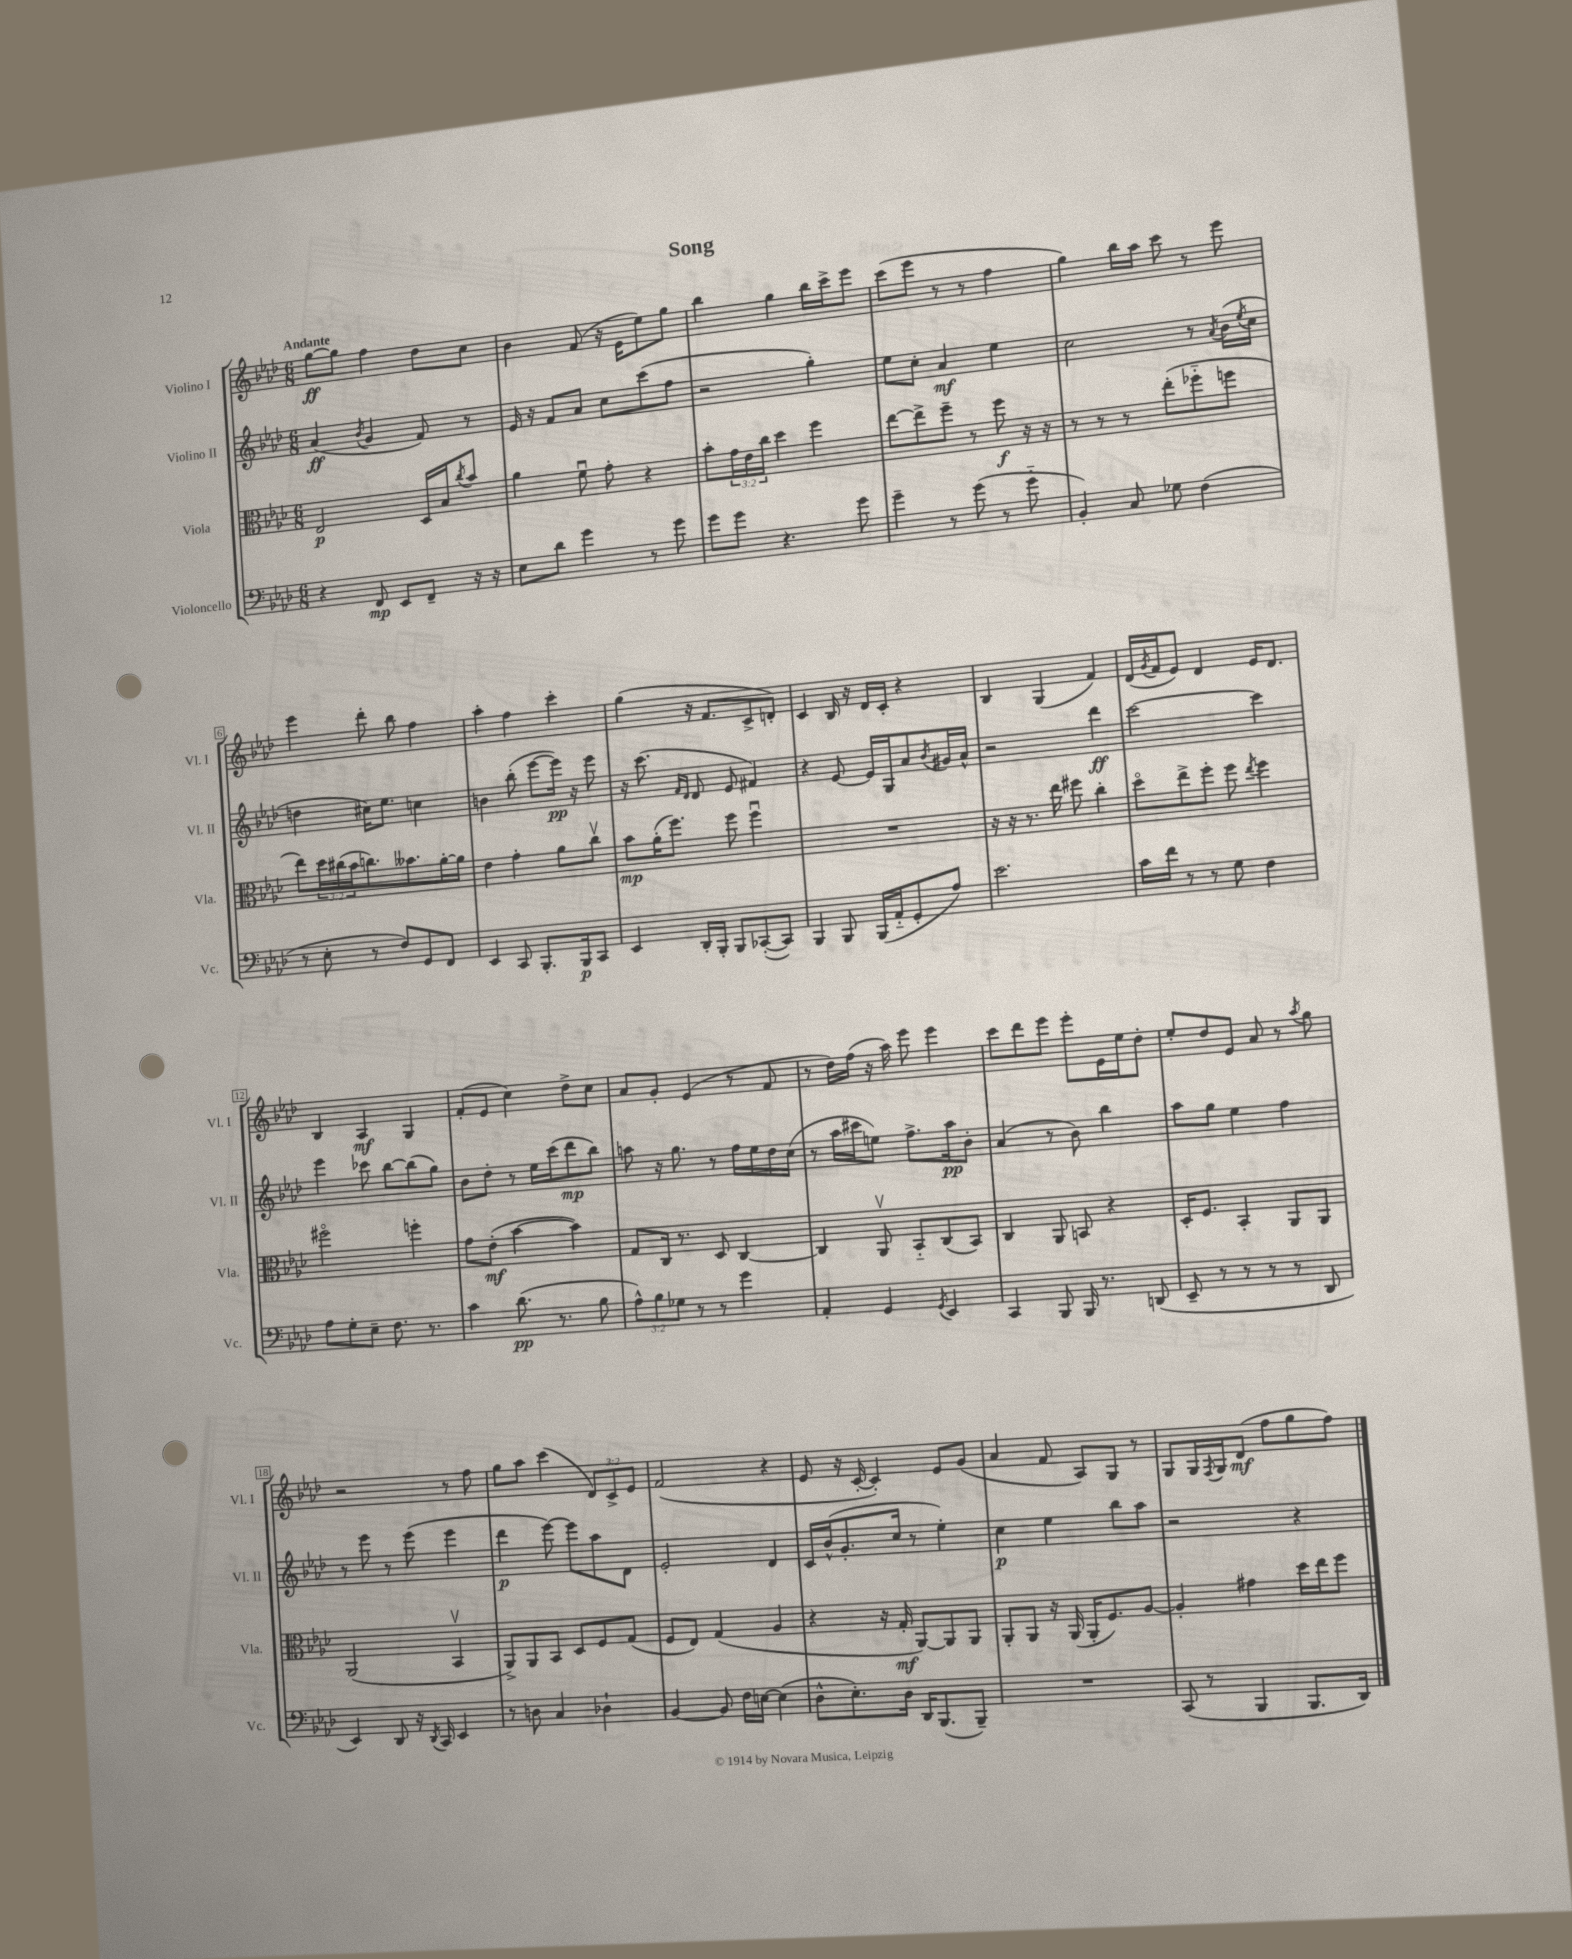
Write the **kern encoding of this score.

**kern	**dynam	**kern	**dynam	**kern	**dynam	**kern	**dynam
*part4	*part4	*part3	*part3	*part2	*part2	*part1	*part1
*staff4	*staff4	*staff3	*staff3	*staff2	*staff2	*staff1	*staff1
*I"Violoncello	*	*I"Viola	*	*I"Violino II	*	*I"Violino I	*
*I'Vc.	*	*I'Vla.	*	*I'Vl. II	*	*I'Vl. I	*
*clefF4	*	*clefC3	*	*clefG2	*	*clefG2	*
*k[b-e-a-d-]	*	*k[b-e-a-d-]	*	*k[b-e-a-d-]	*	*k[b-e-a-d-]	*
*M6/8	*	*M6/8	*	*M6/8	*	*M6/8	*
=1	=1	=1	=1	=1	=1	=1	=1
!	!	!	!	!	!	!LO:TX:a:B:t=Andante	!
4r	.	2E-/	p	(4a-/	ff	[8gg\L	ff
.	.	.	.	.	.	8gg\J]	.
.	.	.	.	8qb-/	.	.	.
8FF/	mp	.	.	4g/	.	4ff\	.
8EE-/L	.	.	.	.	.	.	.
8FF~/J	.	16D-/LL	.	8f/)	.	8dd-\L	.
.	.	16B-/J	.	.	.	.	.
.	.	8qcc/	.	.	.	.	.
16r	.	8b-/J	.	8r	.	8cc\J	.
16r	.	.	.	.	.	.	.
=2	=2	=2	=2	=2	=2	=2	=2
8E-\L	.	4a-\	.	16e-/	.	4b-\	.
.	.	.	.	16r	.	.	.
8d-\J	.	.	.	8f/L	.	.	.
4g\	.	8fu\	.	8a-/J	.	(8f/	.
.	.	8g'\	.	8cc\L	.	16r	.
.	.	.	.	.	.	16e-\KL	.
8r	.	4r	.	(8ccc\	.	8ee-\)	.
8g\	.	.	.	8ff\J	.	8gg\J	.
=3	=3	=3	=3	=3	=3	=3	=3
8g\L	.	8b-'\L	.	2r	.	4bb-\	.
8g\J	.	24g\L	.	.	.	.	.
.	.	24e-\	.	.	.	.	.
.	.	24cc\JJ	.	.	.	.	.
4.r	.	4dd-\	.	.	.	4gg\	.
.	.	4ff\	.	4gg'\)	.	16bb-\LL	.
.	.	.	.	.	.	16ccc^\J	.
8g\	.	.	.	.	.	8eee-\J	.
=4	=4	=4	=4	=4	=4	=4	=4
4g~\	.	[8ee-\L	.	8ee-\L	.	(8ccc\L	.
.	.	8ee-^\]	.	8cc'\J	.	8eee-\J	.
8r	.	8ff~\J	.	4a-/	mf	8r	.
(8g\	.	8r	.	.	.	8r	.
8r	.	8ff\	f	4ee-\	.	4ff\	.
8g\	.	16r	.	.	.	.	.
.	.	16r	.	.	.	.	.
=5	=5	=5	=5	=5	=5	=5	=5
4BB-'/)	.	8r	.	2cc\	.	4gg\)	.
.	.	8r	.	.	.	.	.
8C/	.	8r	.	.	.	16bb-\LL	.
.	.	.	.	.	.	16aa-\JJ	.
8G-X\	.	(8ee-'\L	.	.	.	8ccc\	.
(4F\	.	8ff-X\	.	8r	.	8r	.
.	.	.	.	8qa-/	.	.	.
.	.	8ffn\J	.	(16b-\LL	.	8eee-\	.
.	.	.	.	8qee-/	.	.	.
.	.	.	.	16cc\JJ	.	.	.
!!LO:LB:g=z
=6	=6	=6	=6	=6	=6	=6	=6
8r	.	8ee-\L)	.	4ddn\	.	4eee-\	.
8E-'\	.	24dd-\L	.	.	.	.	.
.	.	(24cc#X\	.	.	.	.	.
.	.	24b-\J	.	.	.	.	.
8r	.	8.ccn\)	.	16cc#X\KL)	.	8ddd-'\	.
.	.	.	.	8.ee-\J	.	.	.
8F/L)	.	.	.	.	.	8bb-\	.
.	.	8.b--X\	.	.	.	.	.
8GG/	.	.	.	4ccn\	.	4ff\	.
8FF/J	.	[16a-'\L	.	.	.	.	.
.	.	16a-\JJ]	.	.	.	.	.
=7	=7	=7	=7	=7	=7	=7	=7
4EE-/	.	4e-\	.	4bn\	.	4aa-'\	.
8CC/	.	4g'\	.	(8bb-'\	.	4ff\	.
8.BBB-'/L	.	.	.	[8eee-\L	.	.	.
.	.	8a-\L	.	16eee-\Jk])	pp	4ccc'\	.
16BBB-/k	p	.	.	16r	.	.	.
8CC/J	.	8ccv\J	.	8eee-\	.	.	.
=8	=8	=8	=8	=8	=8	=8	=8
4EE-/	.	8b-\L	mp	16r	.	(4gg\	.
.	.	.	.	(8.ccc\	.	.	.
.	.	(16a-'\K	.	.	.	.	.
.	.	8.ff\J)	.	.	.	.	.
.	.	.	.	16qqf/LL	.	.	.
.	.	.	.	16qqd-/JJ	.	.	.
16DD-'/LL	.	.	.	8d-/	.	16r	.
16BBB-'/JJ	.	.	.	.	.	8.f/L	.
8BBB-/L	.	8ff\	.	8e-/	.	.	.
([8CC-X'/	.	4ffu\	.	4f#X/)	.	8c^/	.
8CC-/J])	.	.	.	.	.	8dn'/J)	.
=9	=9	=9	=9	=9	=9	=9	=9
4BBB-/	.	2.r	.	4r	.	4c/	.
8BBB-/	.	.	.	[8e-/	.	16B-/	.
.	.	.	.	.	.	16r	.
(16BBB-/LL	.	.	.	16e-/LL]	.	16d-/LL	.
16AA-/J	.	.	.	16G/J	.	16c'/JJ	.
8GG'/	.	.	.	8a-/	.	4r	.
.	.	.	.	8qb-/	.	.	.
8A-/J)	.	.	.	16g#X/L	.	.	.
.	.	.	.	16a-^^/JJ	.	.	.
=10	=10	=10	=10	=10	=10	=10	=10
2.e-\	.	16r	.	2r	.	4B-/	.
.	.	16r	.	.	.	.	.
.	.	8.r	.	.	.	.	.
.	.	.	.	.	.	(4G/	.
.	.	16ee-\	.	.	.	.	.
.	.	8ff#X\	.	.	.	.	.
.	.	4cc'\	.	4ddd-\	ff	4f/)	.
=11	=11	=11	=11	=11	=11	=11	=11
16c\LL	.	8dd-\L	.	[2ccc\	.	(16d-/LL	.
.	.	.	.	.	.	8qg/	.
16f\JJ	.	.	.	.	.	16f/J	.
8r	.	8ee-^\	.	.	.	8e-/J)	.
8r	.	8ff'\J	.	.	.	4d-/	.
8G\	.	8ff\	.	.	.	.	.
.	.	8qee-/	.	.	.	.	.
4F\	.	4ff\	.	4ccc\]	.	16e-/KL	.
.	.	.	.	.	.	8.d-/J	.
!!LO:LB:g=z
=12	=12	=12	=12	=12	=12	=12	=12
8A-\L	.	2ff#X\	.	4eee-\	.	4B-/	.
8G'\	.	.	.	.	.	.	.
8E-~\J	.	.	.	8ccc-X\	.	4A-/	mf
8.F\	.	.	.	[8bb-\L	.	.	.
.	.	4ffn'\	.	(8bb-\]	.	4G/	.
8.r	.	.	.	.	.	.	.
.	.	.	.	8gg\J)	.	.	.
=13	=13	=13	=13	=13	=13	=13	=13
4c\	.	8g\L	.	8b-\L	.	(8f'/L	.
.	.	(8e-'\J	mf	8dd-'\J	.	8e-/J	.
(8.d-\	pp	[4b-\	.	8r	.	4cc\)	.
.	.	.	.	16ee-\LL	.	.	.
8.r	.	.	.	(16ccc\J	.	.	.
.	.	4b-\])	.	8ddd-\	mp	8dd-^\L	.
8B-\	.	.	.	8bb-\J)	.	8cc\J	.
=14	=14	=14	=14	=14	=14	=14	=14
12A-^^\L)	.	8G/L	.	8aan\	.	8a-/L	.
12B-\	.	.	.	.	.	.	.
.	.	16C/Jk	.	16r	.	8g'/J	.
12G-X\J	.	.	.	.	.	.	.
.	.	8.r	.	8.gg\	.	.	.
8r	.	.	.	.	.	(4e-/	.
8r	.	8D-/	.	8r	.	.	.
4g\	.	[4C/	.	16ff\LL	.	8r	.
.	.	.	.	16ee-\	.	.	.
.	.	.	.	16dd-\	.	8f/	.
.	.	.	.	(16cc\JJ	.	.	.
=15	=15	=15	=15	=15	=15	=15	=15
4AA-'/	.	4C/]	.	8r	.	8r	.
.	.	.	.	16aa-\LL	.	16dd-\LL)	.
.	.	.	.	16ccc#X\J	.	(16ff\JJ	.
4GG/	.	8AA-v/	.	8een\J)	.	16r	.
.	.	.	.	.	.	16aa-\)	.
.	.	8BB-/L	.	8.ff^\L	.	8eee-\	.
8qGG/	.	.	.	.	.	.	.
4EE-/	.	(8C/	.	.	.	4eee-\	.
.	.	.	.	16aa-\k	pp	.	.
.	.	8BB-/J)	.	8b-'\J	.	.	.
=16	=16	=16	=16	=16	=16	=16	=16
4CC/	.	4C/	.	(4a-/	.	8ccc\L	.
.	.	.	.	.	.	8ddd-\	.
8BBB-/	.	8AA-/	.	8r	.	8eee-\J	.
16BBB-/	.	8BBn/	.	8b-\)	.	8eee-'\L	.
8.r	.	.	.	.	.	.	.
.	.	4r	.	4bb-\	.	16e-\L	.
.	.	.	.	.	.	16ee-\J	.
(8DDn/	.	.	.	.	.	8dd-'\J	.
=17	=17	=17	=17	=17	=17	=17	=17
8EE-~/	.	16D-'/KL	.	8aa-\L	.	8ee-'/L	.
.	.	8.F/J	.	.	.	.	.
8r	.	.	.	8gg\J	.	8dd-/	.
8r	.	4BB-'/	.	4ee-\	.	8e-/J	.
8r	.	.	.	.	.	8a-/	.
8r	.	8AA-/L	.	4ff\	.	8r	.
.	.	.	.	.	.	8qaa-/	.
8DD-/	.	8AA-/J	.	.	.	8gg\	.
!!LO:LB:g=z
=18	=18	=18	=18	=18	=18	=18	=18
4EE-/)	.	(2AA-/	.	8r	.	2r	.
.	.	.	.	8eee-\	.	.	.
8DD-/	.	.	.	8r	.	.	.
16r	.	.	.	(8eee-\	.	.	.
8qDD-/	.	.	.	.	.	.	.
16CC/	.	.	.	.	.	.	.
4EE-/	.	4BB-v/	.	4eee-\	.	8r	.
.	.	.	.	.	.	8ff\	.
=19	=19	=19	=19	=19	=19	=19	=19
8r	.	8AA-^/L)	.	4ddd-\	p	8gg\L	.
8Dn\	.	8AA-/	.	.	.	8aa-\J	.
4C/	.	8BB-/J	.	[8eee-\)	.	(4ccc\	.
.	.	8D-/L	.	8eee-\L]	.	.	.
4D-X`\	.	8F/	.	8aa-\	.	12d-/L)	.
.	.	.	.	.	.	12c^/	.
.	.	(8G/J	.	8d-\J	.	.	.
.	.	.	.	.	.	12e-/J	.
=20	=20	=20	=20	=20	=20	=20	=20
[4BB-/	.	8F/L	.	2e-'/	.	(2f/	.
.	.	8E-/J)	.	.	.	.	.
8BB-/]	.	(4G/	.	.	.	.	.
16F\LL	.	.	.	.	.	.	.
[16En\JJ	.	.	.	.	.	.	.
(4E\]	.	4A-/	.	4d-/	.	4r	.
=21	=21	=21	=21	=21	=21	=21	=21
8D-^^\L	.	4r	.	16c/LL	.	8e-/	.
.	.	.	.	(16b-^^/J	.	.	.
8.E-'\)	.	.	.	8.g'/	.	16r	.
.	.	.	.	.	.	[16c'/	.
.	.	16r	.	.	.	4c'/])	.
16D-\Jk	.	16G'/	mf	16cc/Jk	.	.	.
16DD-/KL	.	[8AA-/L)	.	8r	.	.	.
(8.BBB-/	.	.	.	.	.	.	.
.	.	8AA-/]	.	4ee-'\)	.	8e-/L	.
8BBB-~/J)	.	8AA-/J	.	.	.	(8g/J	.
=22	=22	=22	=22	=22	=22	=22	=22
2.r	.	8AA-'/L	.	4cc\	p	4a-/	.
.	.	8AA-/J	.	.	.	.	.
.	.	16r	.	4ee-\	.	8f/	.
.	.	(16AA-/	.	.	.	.	.
.	.	16AA-'/KL	.	.	.	8A-/L)	.
.	.	8.F/)	.	.	.	.	.
.	.	.	.	8bb-\L	.	8G/J	.
.	.	[8A-/J	.	8aa-\J	.	8r	.
=23	=23	=23	=23	=23	=23	=23	=23
(8CC/	.	4A-'/]	.	2r	.	8G/L	.
8r	.	.	.	.	.	16G/L	.
.	.	.	.	.	.	8qF/	.
.	.	.	.	.	.	16G/J	.
4BBB-/	.	4g#X\	.	.	.	(8d-/J	mf
.	.	.	.	.	.	8ff\L	.
8.BBB-/L	.	16dd-\LL	.	4r	.	8gg\	.
.	.	16ee-\J	.	.	.	.	.
.	.	8ff\J	.	.	.	8ff\J)	.
16DD-/Jk)	.	.	.	.	.	.	.
==	==	==	==	==	==	==	==
*-	*-	*-	*-	*-	*-	*-	*-
